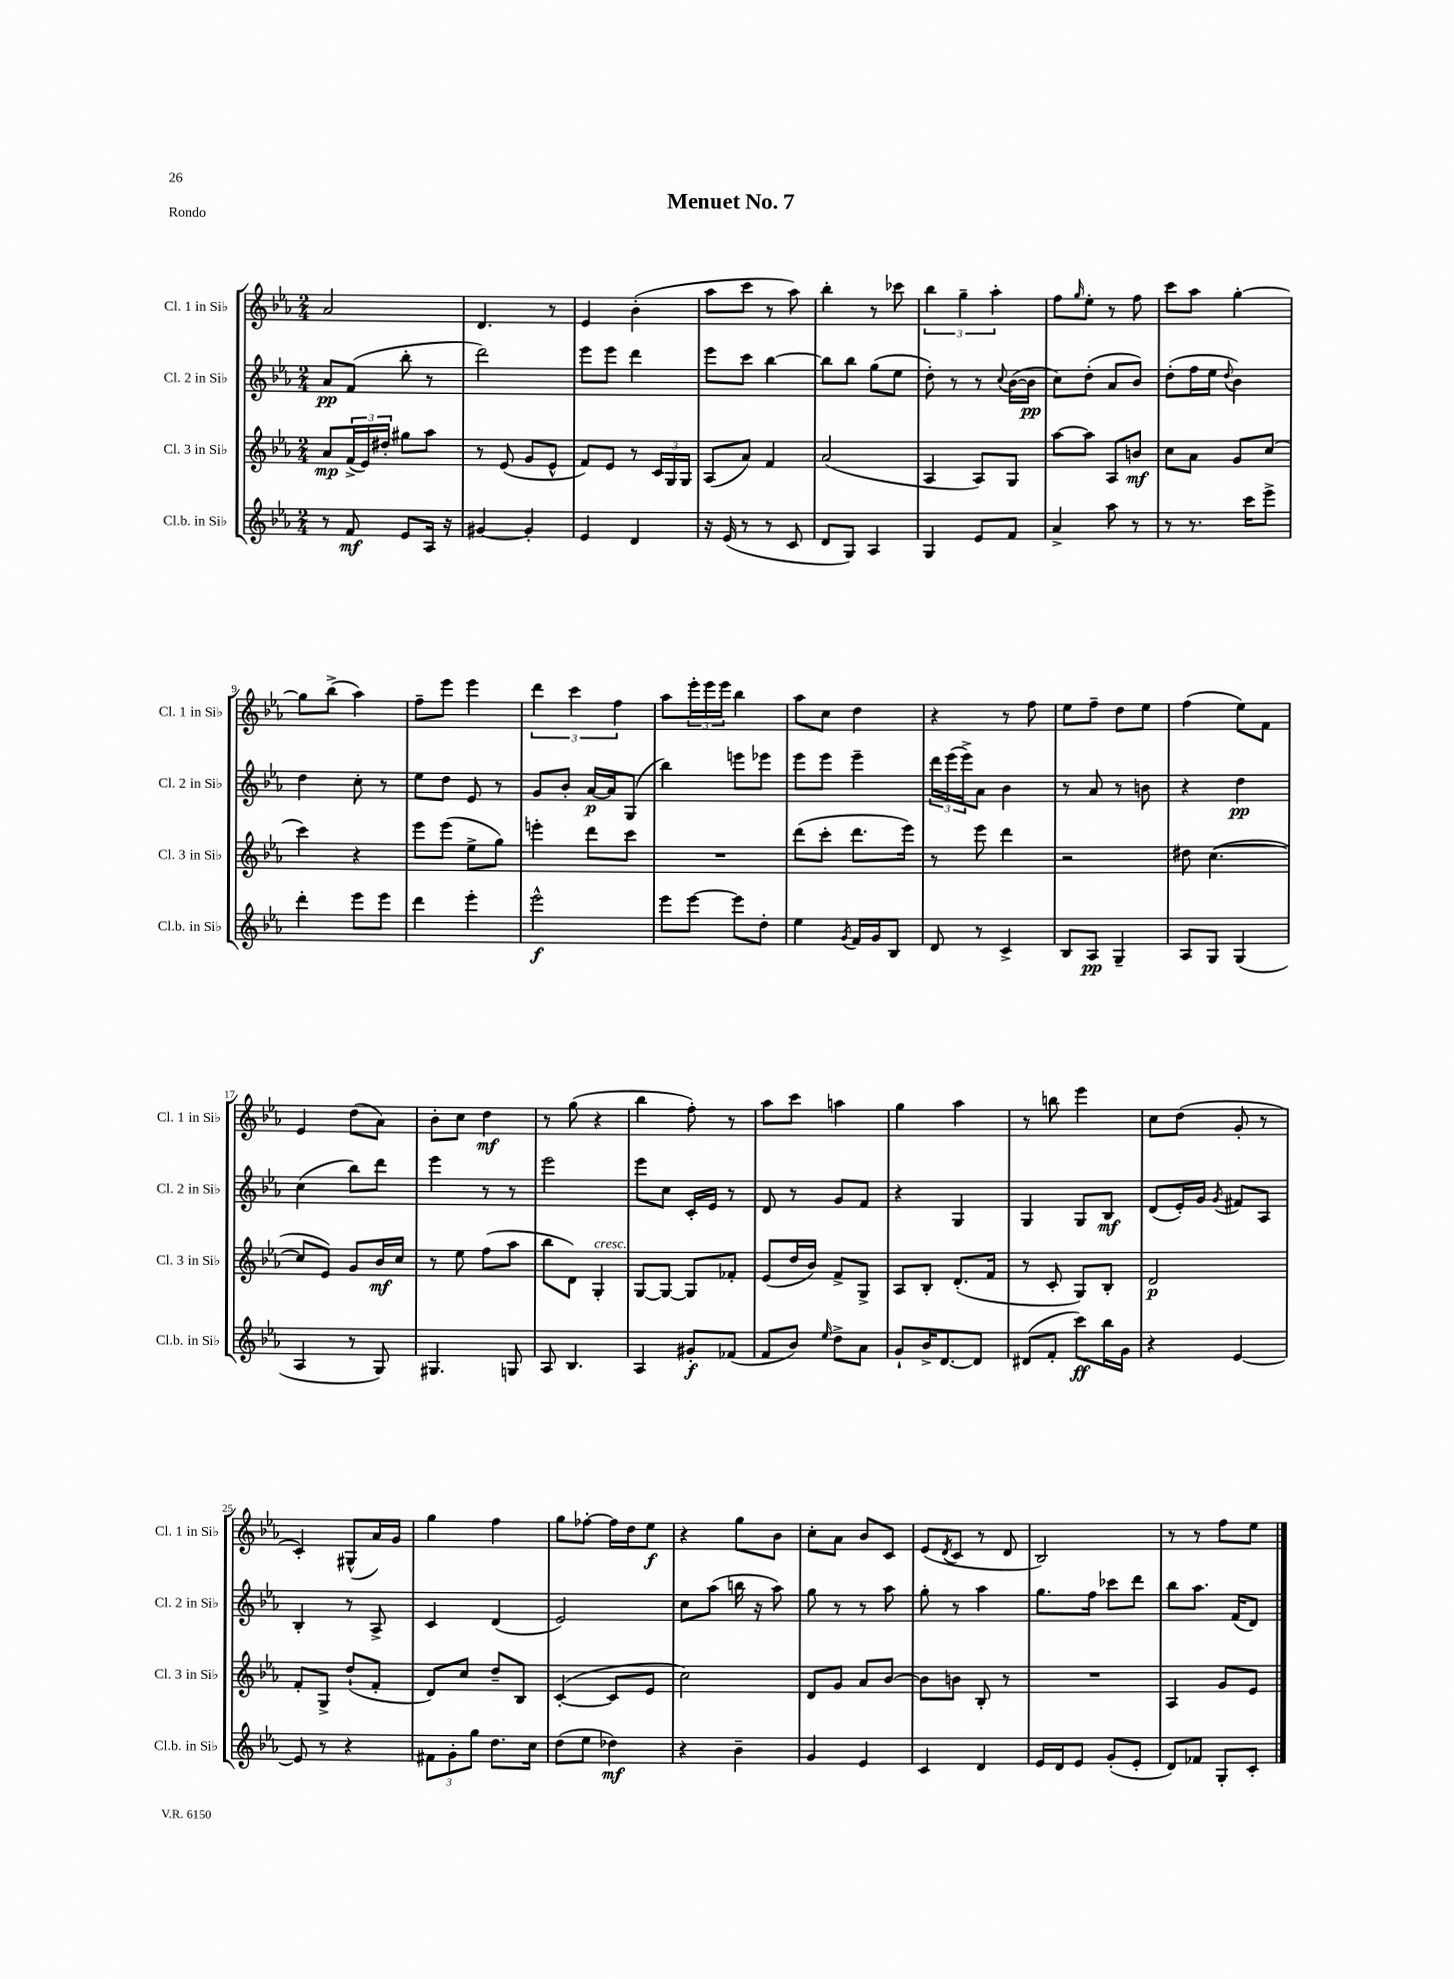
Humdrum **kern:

**kern	**kern	**kern	**kern
*staff4	*staff3	*staff2	*staff1
*clefG2	*clefG2	*clefG2	*clefG2
*k[b-e-a-]	*k[b-e-a-]	*k[b-e-a-]	*k[b-e-a-]
*M2/4	*M2/4	*M2/4	*M2/4
8r	8a-	8a-	2a-
8f	(24f^	(8f	.
.	24e-)	.	.
.	24dd#'	.	.
8e-	8gg#	8bb-'	.
16A-	8aa-	8r	.
16r	.	.	.
=	=	=	=
[4g#	8r	2ddd)	4.d
.	(8e-	.	.
4g#']	8g	.	.
.	8e-^^	.	8r
=	=	=	=
4e-	8f)	8eee-	4e-
.	8e-	8eee-	.
4d	8r	4ddd	(4b-'
.	24c	.	.
.	24G	.	.
.	24G	.	.
=	=	=	=
16r	(8A-	8eee-	8aa-
(16e-	.	.	.
8r	8a-)	8ccc	8ccc
8r	4f	[4bb-	8r
8c	.	.	8aa-)
=	=	=	=
8d	(2a-	8bb-]	4bb-'
8G)	.	8bb-	.
4A-	.	(8gg	8r
.	.	8ee-	8ccc-
=	=	=	=
4G	4A-	8dd')	6bb-
.	.	8r	.
.	.	.	6gg~
8e-	8A-)	8r	.
.	.	.	6aa-'
.	.	8qqcc	.
8f	8G	([16b-	.
.	.	16b-]	.
=	=	=	=
4a-^	[8aa-	8cc)	8ff
.	.	.	16qqgg
.	8aa-]	(8dd'	8ee-'
8aa-	8A-	8a-	8r
8r	8b	8b-)	8ff
=	=	=	=
8r	8cc	(8dd'	8ccc
8.r	8a-	16ff	8aa-
.	.	16ee-	.
.	.	8qqdd	.
.	8g	4b-)	[4gg'
16ccc	.	.	.
8eee-^	(8cc	.	.
=	=	=	=
4ddd'	4ccc)	4dd	8gg]
.	.	.	(8bb-^
8eee-	4r	8cc'	4aa-)
8eee-	.	8r	.
=	=	=	=
4ddd	8eee-	8ee-	8ff~
.	(8eee-	8dd	8eee-
4eee-'	8ee-^	8e-	4eee-
.	8gg)	8r	.
=	=	=	=
2eee-^^	4eee'	8g	6ddd
.	.	8b-'	.
.	.	.	6ccc
.	8ddd	[16a-	.
.	.	16a-]	.
.	.	.	6ff
.	8ccc	(8G	.
=	=	=	=
8eee-	2r	4bb-)	8aa-
[8eee-	.	.	24eee-'
.	.	.	24eee-
.	.	.	24eee-
8eee-]	.	8eee	4bb-
8dd'	.	8eee-	.
=	=	=	=
4ee-	(8ddd	8eee-	8aa-
.	8ccc'	8eee-	8cc
8qg	.	.	.
16f	8.ddd	4eee-~	4dd
16g	.	.	.
8B-	.	.	.
.	16eee-)	.	.
=	=	=	=
8d	8r	24ddd	4r
.	.	(24eee-	.
.	.	24eee-^)	.
8r	8eee-	8a-	.
4c^	4ddd	4b-	8r
.	.	.	8ff
=	=	=	=
8B-	2r	8r	8ee-
8A-	.	8a-	8ff~
4G~	.	8r	8dd
.	.	8b	8ee-
=	=	=	=
8A-	8dd#	4r	(4ff
8G	([4.cc	.	.
(4G	.	4dd	8ee-)
.	.	.	8f
=	=	=	=
4A-	8cc]	(4cc	4e-
.	8e-)	.	.
8r	8g	8bb-)	(8dd
8G)	16b-	8ddd	8a-)
.	16cc	.	.
=	=	=	=
4.G#	8r	4eee-	8b-'
.	8ee-	.	8cc
.	(8ff	8r	4dd
8G	8aa-	8r	.
=	=	=	=
8A-	8bb-	2eee-	8r
4.B-	8d)	.	(8gg
.	4G'	.	4r
=	=	=	=
4A-	[8G	8eee-	4bb-
.	8G_	8cc	.
8g#'	8G]	16c'	8ff')
.	.	16e-	.
(8f-	8f-'	8r	8r
=	=	=	=
8f	(8e-	8d	8aa-
8b-)	16dd	8r	8ccc
.	16b-)	.	.
16qqee-	.	.	.
8dd^	8f^	8g	4aa
8a-	8G^	8f	.
=	=	=	=
8g`	8A-	4r	4gg
16b-^	8B-'	.	.
[8.d	.	.	.
.	(8.d'	4G	4aa-
8d]	.	.	.
.	16f	.	.
=	=	=	=
(8d#	8r	4G	8r
8f'	8c'	.	8bb
8ccc)	8G)	8G	4eee-
16bb-	8B-'	8B-	.
16g	.	.	.
=	=	=	=
4r	2d	(8d	8cc
.	.	16e-')	(8dd
.	.	16g	.
.	.	8qg	.
[4e-	.	8f#	8g'
.	.	8A-	8r
=	=	=	=
8e-]	8f'	4B-'	4c')
8r	8G^	.	.
4r	(8dd`	8r	(8G#^^
.	8f'	8A-^	16a-)
.	.	.	16g
=	=	=	=
12f#	8d)	4c	4gg
12g'	.	.	.
.	8cc	.	.
12gg	.	.	.
8.dd	8dd~	(4d	4ff
.	8B-	.	.
16cc	.	.	.
=	=	=	=
(8dd	([4c'	2e-)	8gg
8ee-	.	.	[8ff-'
4dd-)	8c]	.	16ff-]
.	.	.	16dd
.	8e-	.	8ee-
=	=	=	=
4r	2cc)	8cc	4r
.	.	(8aa-	.
4b-~	.	16bb	8gg
.	.	16r	.
.	.	8aa-)	8b-
=	=	=	=
4g	8d	8gg	8cc'
.	8g	8r	8a-
4e-	8a-	8r	8b-
.	[8b-	8aa-	8c
=	=	=	=
4c	8b-]	8gg'	(8e-
.	.	.	8qd
.	8b	8r	8c
4d	8B-'	4aa-	8r
.	8r	.	8d
=	=	=	=
16e-	2r	8.gg	2B-)
16d	.	.	.
8e-	.	.	.
.	.	16ff	.
(8g'	.	8ccc-	.
8e-'	.	8ddd	.
=	=	=	=
8d)	4A-	8bb-	8r
8f-	.	8.aa-	8r
8G'	8g	.	8ff
.	.	(16f	.
8c'	8e-	8d)	8ee-
==	==	==	==
*-	*-	*-	*-
